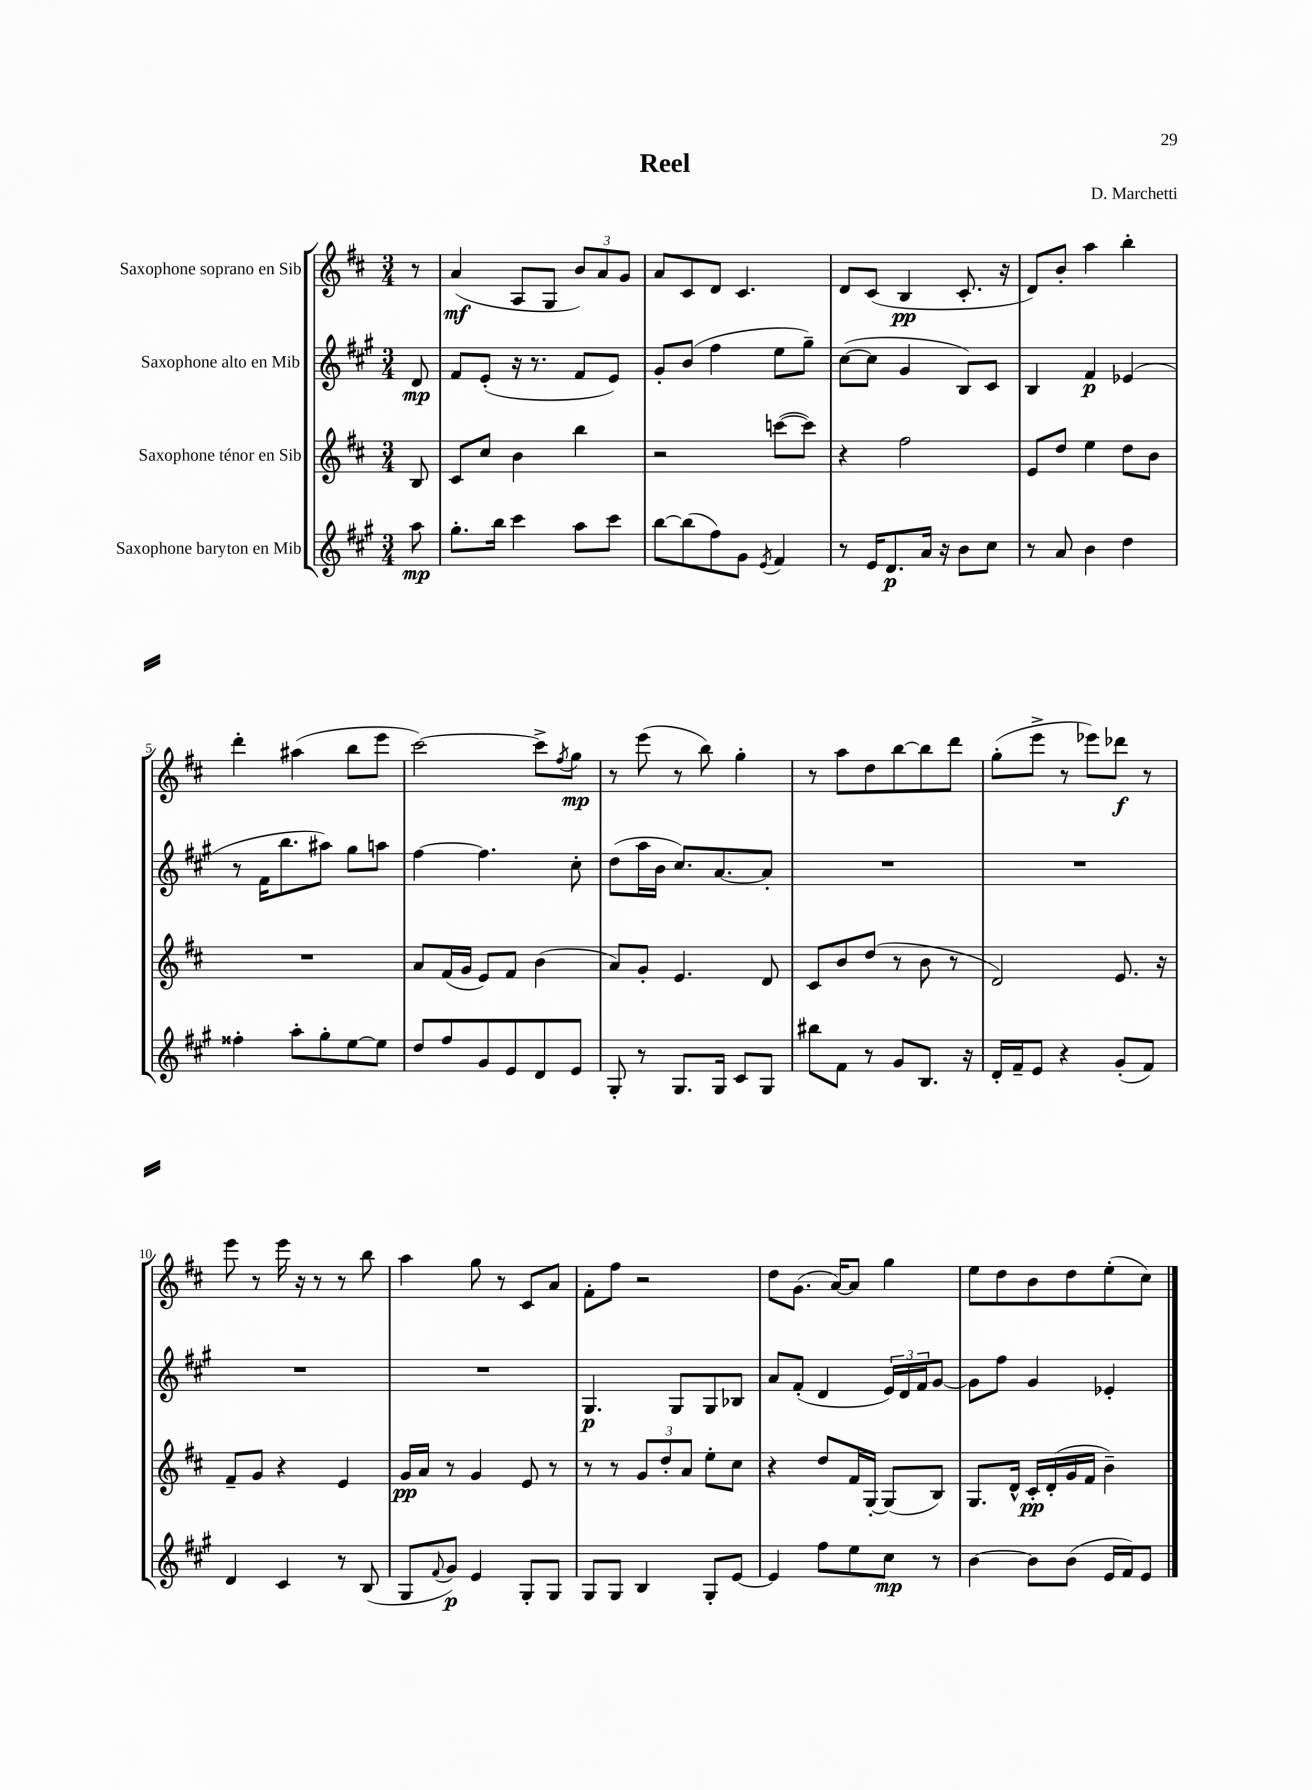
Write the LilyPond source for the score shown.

\header { title = "Reel" composer = "D. Marchetti" }
<<
\new StaffGroup <<
\new Staff = "s0" \with { instrumentName = "Saxophone soprano en Sib" } {
    \clef treble \key d \major \numericTimeSignature \time 3/4 \partial 8
    r8 |
    a'4\mf( a8 g8 \tuplet 3/2 { b'8) a'8 g'8 } |
    a'8 cis'8 d'8 cis'4. |
    d'8 cis'8( b4\pp cis'8.-. r16 |
    d'8) b'8-. a''4 b''4-. |
    d'''4-. ais''4( b''8 e'''8 |
    cis'''2~) cis'''8-> \acciaccatura { fis''8 } g''8\mp |
    r8 e'''8( r8 b''8) g''4-. |
    r8 a''8 d''8 b''8~ b''8 d'''8 |
    g''8-.( e'''8-> r8 ees'''8) des'''8\f r8 |
    e'''8 r8 e'''16 r16 r8 r8 b''8 |
    a''4 g''8 r8 cis'8 a'8 |
    fis'8-. fis''8 r2 |
    d''8 g'8.( a'16~) a'8 g''4 |
    e''8 d''8 b'8 d''8 e''8-.( cis''8) \bar "|." |
}
\new Staff = "s1" \with { instrumentName = "Saxophone alto en Mib" } {
    \clef treble \key a \major \numericTimeSignature \time 3/4 \partial 8
    d'8\mp |
    fis'8 e'8-.( r16 r8. fis'8 e'8) |
    gis'8-. b'8( fis''4 e''8 gis''8--) |
    cis''8~( cis''8 gis'4 b8) cis'8 |
    b4 fis'4\p ees'4( |
    r8 fis'16 b''8. ais''8) gis''8 a''8 |
    fis''4~ fis''4. cis''8-. |
    d''8( a''16 b'16 cis''8.) a'8.~ a'8-. |
    R2. |
    R2. |
    R2. |
    R2. |
    gis4.\p gis8 gis8 bes8 |
    a'8 fis'8-.( d'4 \tuplet 3/2 { e'16) d'16 fis'16 } gis'8~ |
    gis'8 fis''8 gis'4 ees'4-. \bar "|." |
}
\new Staff = "s2" \with { instrumentName = "Saxophone ténor en Sib" } {
    \clef treble \key d \major \numericTimeSignature \time 3/4 \partial 8
    b8 |
    cis'8 cis''8 b'4 b''4 |
    r2 c'''8~( c'''8) |
    r4 fis''2 |
    e'8 d''8 e''4 d''8 b'8 |
    R2. |
    a'8 fis'16( g'16 e'8) fis'8 b'4( |
    a'8) g'8-. e'4. d'8 |
    cis'8 b'8 d''8( r8 b'8 r8 |
    d'2) e'8. r16 |
    fis'8-- g'8 r4 e'4 |
    g'16\pp a'16 r8 g'4 e'8 r8 |
    r8 r8 \tuplet 3/2 { g'8 d''8-. a'8 } e''8-. cis''8 |
    r4 d''8 fis'16 g16~-. g8( b8) |
    g8. d'16-^ cis'16-.\pp d'16-.( g'16 fis'16 b'4--) \bar "|." |
}
\new Staff = "s3" \with { instrumentName = "Saxophone baryton en Mib" } {
    \clef treble \key a \major \numericTimeSignature \time 3/4 \partial 8
    a''8\mp |
    gis''8.-. b''16 cis'''4 a''8 cis'''8 |
    b''8~ b''8( fis''8) gis'8 \acciaccatura { e'8 } fis'4 |
    r8 e'16 d'8.\p a'16 r16 b'8 cis''8 |
    r8 a'8 b'4 d''4 |
    fisis''4-. a''8-. gis''8-. e''8~ e''8 |
    d''8 fis''8 gis'8 e'8 d'8 e'8 |
    gis8-. r8 gis8. gis16 cis'8 gis8 |
    bis''8 fis'8 r8 gis'8 b8. r16 |
    d'16-. fis'16-- e'8 r4 gis'8-.( fis'8) |
    d'4 cis'4 r8 b8( |
    gis8 \appoggiatura { fis'8 } gis'8\p) e'4 gis8-. gis8 |
    gis8 gis8 b4 gis8-. e'8~ |
    e'4 fis''8 e''8 cis''8\mp r8 |
    b'4~ b'8 b'8( e'16 fis'16) e'8 \bar "|." |
}
>>
>>
